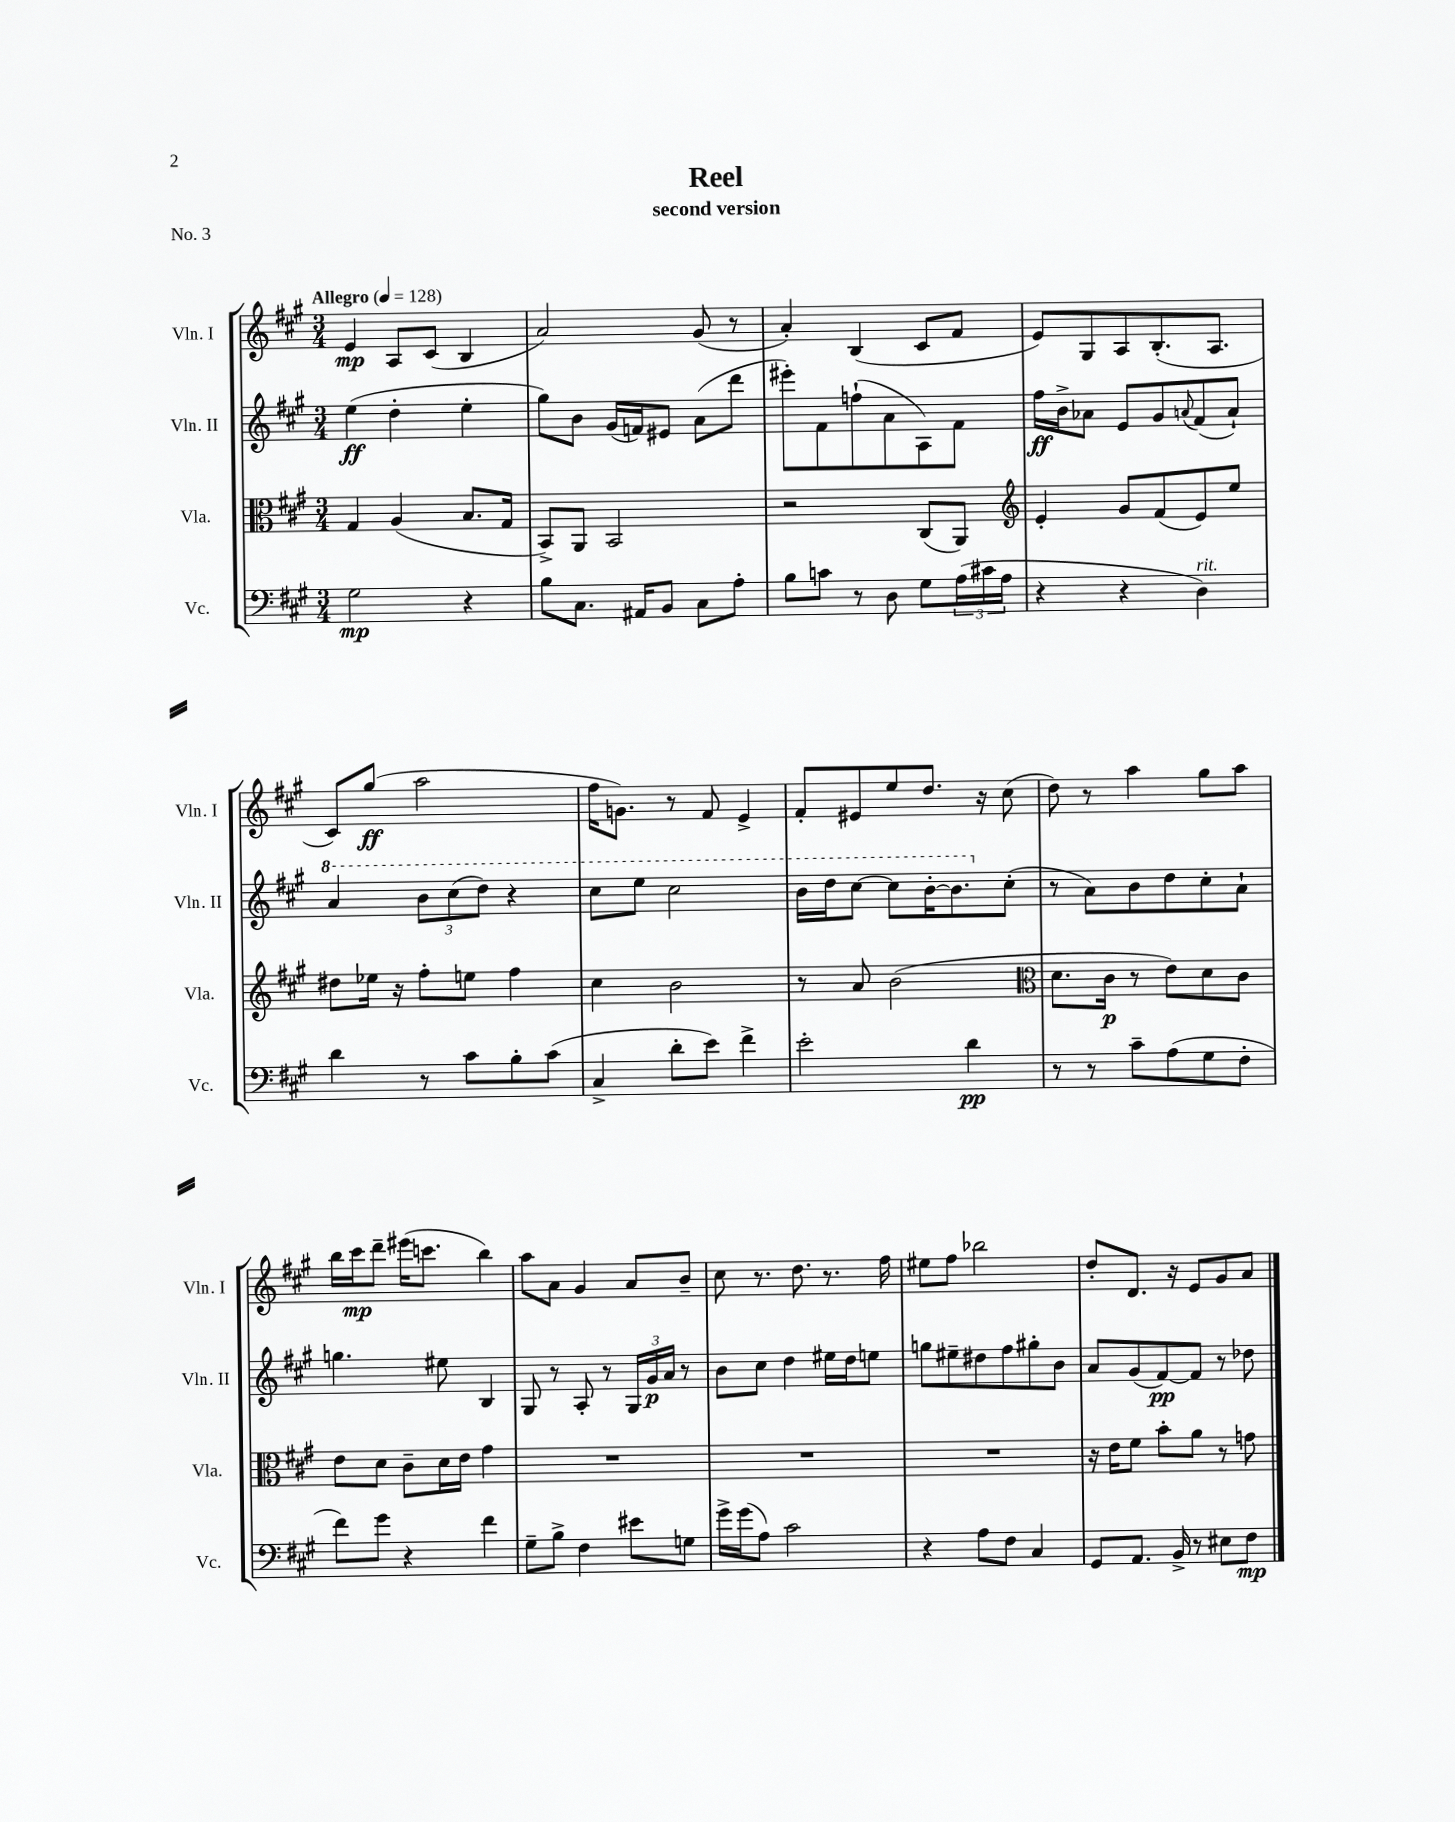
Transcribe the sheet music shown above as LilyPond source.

\header { title = "Reel" subtitle = "second version" piece = "No. 3" }
<<
\new StaffGroup <<
\new Staff = "s0" \with { instrumentName = "Vln. I" shortInstrumentName = "Vln. I" } {
    \clef treble \key a \major \numericTimeSignature \time 3/4 \tempo "Allegro" 4 = 128
    e'4\mp a8 cis'8( b4 |
    a'2) gis'8( r8 |
    a'4-.) b4( cis'8 fis'8 |
    e'8) gis8 a8 b8.-.( a8. |
    cis'8) gis''8\ff( a''2 |
    fis''16 g'8.) r8 fis'8 e'4-> |
    fis'8-. eis'8 e''8 d''8. r16 cis''8( |
    d''8) r8 a''4 gis''8 a''8 |
    b''16 cis'''16\mp d'''8-- eis'''16( c'''8. b''4) |
    a''8 a'8 gis'4 a'8 b'8-- |
    cis''8 r8. d''8. r8. fis''16 |
    eis''8 fis''8 bes''2 |
    d''8-. d'8. r16 e'8 gis'8 a'8 \bar "|." |
}
\new Staff = "s1" \with { instrumentName = "Vln. II" shortInstrumentName = "Vln. II" } {
    \clef treble \key a \major \numericTimeSignature \time 3/4
    e''4\ff( d''4-. e''4-. |
    gis''8) b'8 gis'16( f'16) eis'8 a'8( d'''8 |
    eis'''8-.) fis'8 f''8-!( a'8 a8) fis'8 |
    fis''16\ff b'16-> aes'8 e'8 gis'8 \appoggiatura { a'8 } fis'8( a'8-!) |
    \ottava #1 a''4 \tuplet 3/2 { b''8 cis'''8( d'''8) } r4 |
    cis'''8 e'''8 cis'''2 |
    b''16 d'''16 cis'''8~ cis'''8 b''16~-. b''8. \ottava #0 cis''8-.( |
    r8 a'8) b'8 d''8 cis''8-. a'8-! |
    g''4. eis''8 b4 |
    gis8 r8 a8-. r8 \tuplet 3/2 { gis16 gis'16\p a'16 } r8 |
    b'8 cis''8 d''4 eis''16 d''16 e''8 |
    g''8 eis''8-- dis''8 fis''8 gis''8-. b'8 |
    a'8 gis'8( fis'8~\pp) fis'8 r8 des''8 \bar "|." |
}
\new Staff = "s2" \with { instrumentName = "Vla." shortInstrumentName = "Vla." } {
    \clef alto \key a \major \numericTimeSignature \time 3/4
    gis4 a4( b8. gis16 |
    b,8->) a,8 b,2 |
    r2 cis8( a,8) |
    \clef treble e'4-. gis'8 fis'8( e'8) e''8 |
    dis''8 ees''16 r16 fis''8-. e''8 fis''4 |
    cis''4 b'2 |
    r8 a'8 b'2( |
    \clef alto d'8. cis'16\p r8 e'8) d'8 cis'8 |
    e'8 d'8 cis'8-- d'16 e'16 gis'4 |
    R2. |
    R2. |
    R2. |
    r16 e'16 fis'8 b'8-. a'8 r8 g'8 \bar "|." |
}
\new Staff = "s3" \with { instrumentName = "Vc." shortInstrumentName = "Vc." } {
    \clef bass \key a \major \numericTimeSignature \time 3/4
    gis2\mp r4 |
    b8 cis8. ais,16 b,8 cis8 a8-. |
    b8 c'8 r8 d8 gis8 \tuplet 3/2 { a16( cis'16 a16 } |
    r4 r4 d4^\markup { \italic "rit." }) |
    d'4 r8 cis'8 b8-. cis'8( |
    cis4-> d'8-. e'8) fis'4-> |
    e'2-. d'4\pp |
    r8 r8 cis'8-- a8( gis8 fis8-. |
    fis'8) gis'8 r4 fis'4 |
    gis8-- b8-> fis4 eis'8 g8 |
    gis'16-> gis'16( a8) cis'2 |
    r4 a8 fis8 cis4 |
    gis,8 a,8. b,16-> r8 eis8 fis8\mp \bar "|." |
}
>>
>>
\layout { \context { \Score \remove "Bar_number_engraver" } }
